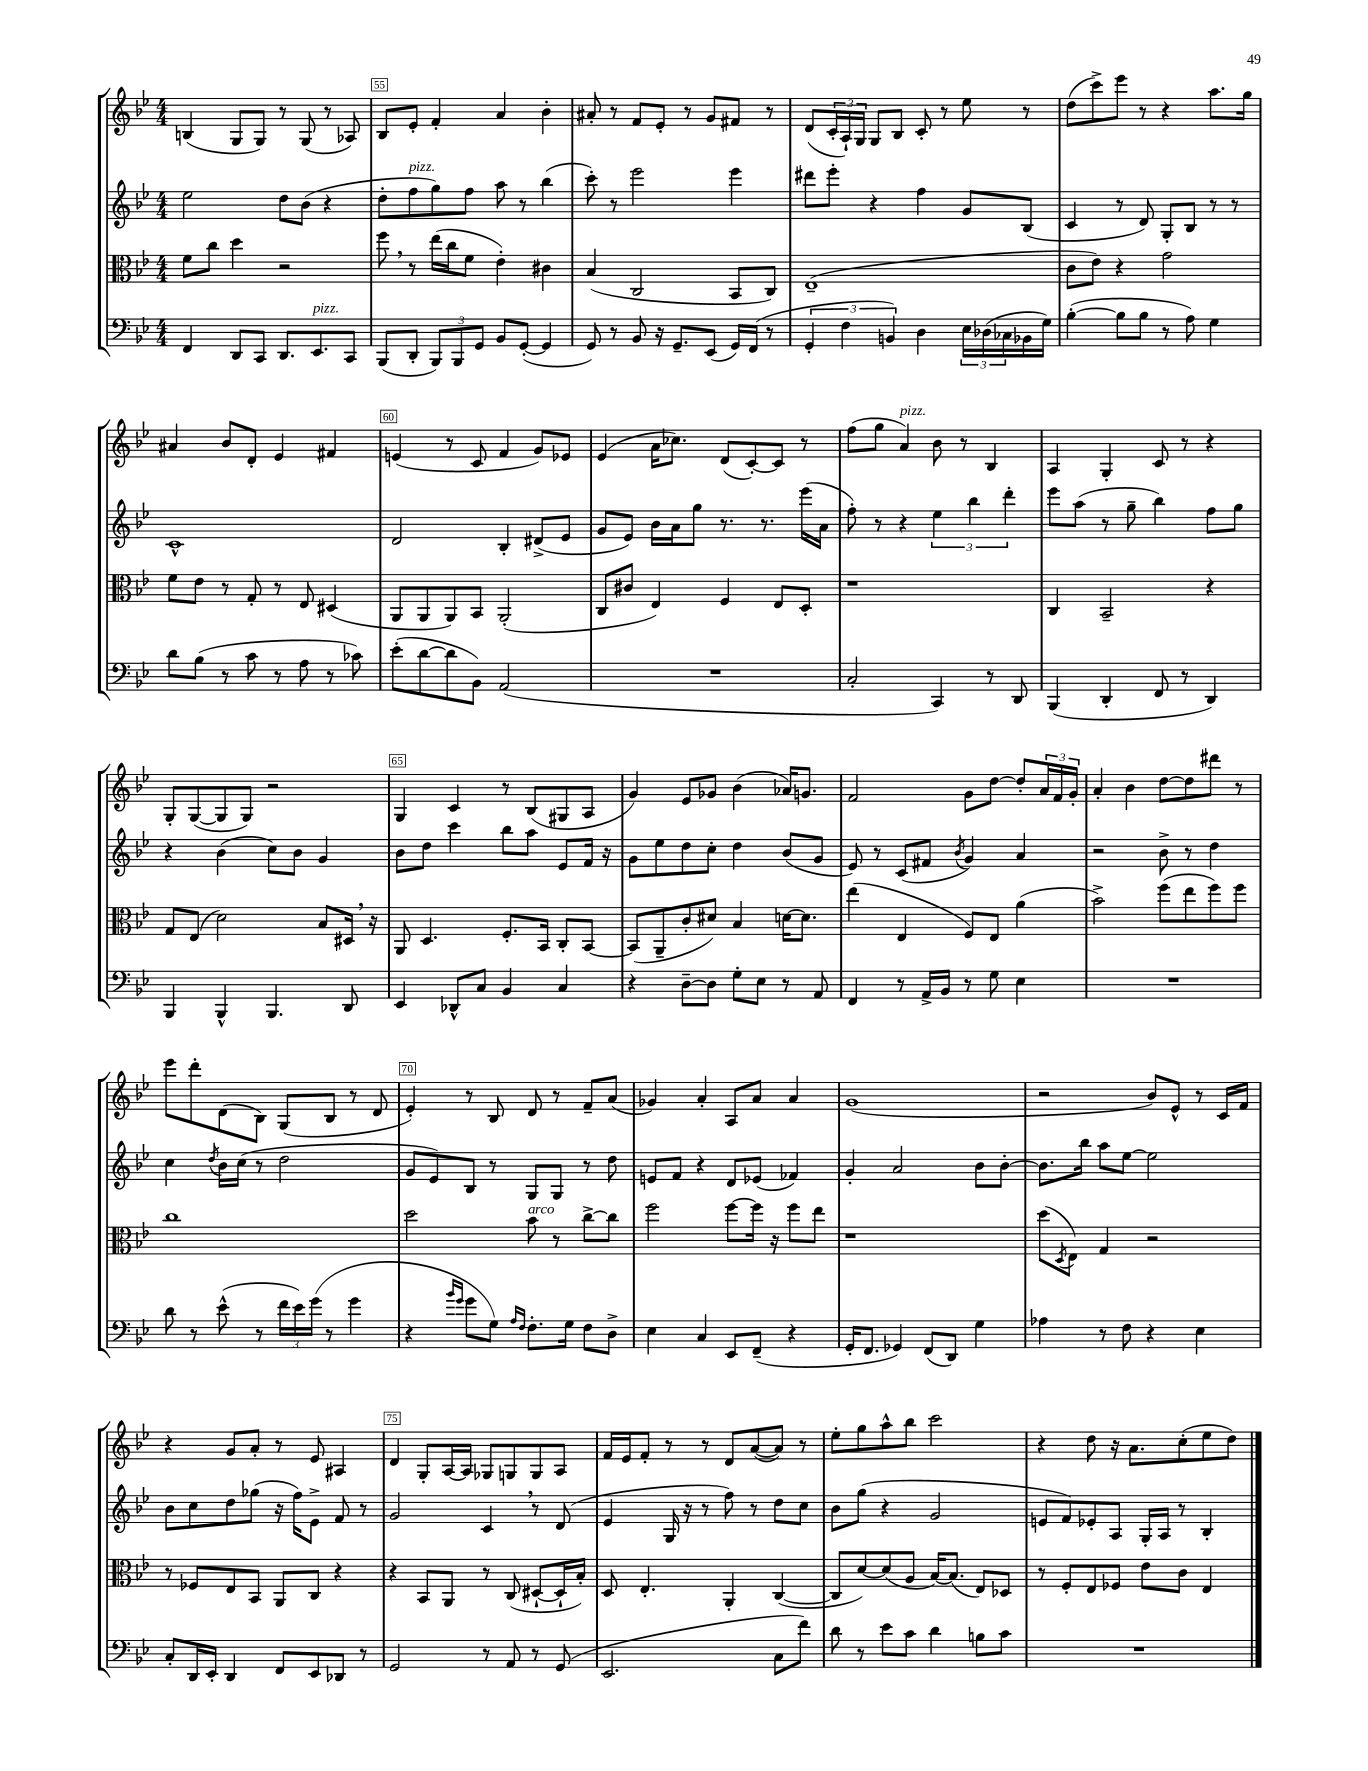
<<
\new StaffGroup <<
\new Staff = "s0" {
    \clef treble \key bes \major \numericTimeSignature \time 4/4
    b4( g8 g8) r8 g8( r8 aes8) |
    bes8 ees'8-. f'4-. a'4 bes'4-. |
    ais'8-. r8 f'8 ees'8-. r8 g'8 fis'8 r8 |
    d'8( \tuplet 3/2 { c'16-. a16-!) g16 } g8 bes8 c'8-. r8 ees''8 r8 |
    d''8( c'''8->) ees'''8 r8 r4 a''8. g''16 |
    ais'4 bes'8 d'8-. ees'4 fis'4 |
    e'4( r8 c'8 f'4 g'8) ees'8 |
    ees'4( a'16 ces''8.) d'8( c'8~-.) c'8 r8 |
    f''8( g''8 a'4^\markup { \italic "pizz." }) bes'8 r8 bes4 |
    a4 g4-. c'8 r8 r4 |
    g8-. g8~( g8 g8) r2 |
    g4 c'4 r8 bes8( gis8 a8 |
    g'4) ees'8 ges'8 bes'4( aes'16) g'8. |
    f'2 g'8 d''8~ d''8-. \tuplet 3/2 { a'16 f'16 g'16-. } |
    a'4-. bes'4 d''8~ d''8 dis'''8 r8 |
    ees'''8 d'''8-. d'8( bes8) g8( bes8 r8 d'8 |
    ees'4-.) r8 bes8 d'8 r8 f'8-- a'8( |
    ges'4) a'4-. a8 a'8 a'4 |
    g'1( |
    r2 bes'8) ees'8-^ r8 c'16 f'16 |
    r4 g'8 a'8-. r8 ees'8 ais4 |
    d'4 g8-. a16~ a16 ges8 g8 g8 a8 |
    f'16 ees'16 f'8-. r8 r8 d'8 a'8~( a'8) r8 |
    ees''8-. g''8 a''8-^ bes''8 c'''2 |
    r4 d''8 r16 a'8. c''8-.( ees''8 d''8) \bar "|." |
}
\new Staff = "s1" {
    \clef treble \key bes \major \numericTimeSignature \time 4/4
    ees''2 d''8 bes'8( r4 |
    d''8-. f''8^\markup { \italic "pizz." } g''8) f''8 a''8 r8 bes''4( |
    c'''8-.) r8 ees'''2 ees'''4 |
    dis'''8 ees'''8-. r4 f''4 g'8 bes8( |
    c'4 r8 d'8) g8-. bes8 r8 r8 |
    c'1-^ |
    d'2 bes4-. dis'8->( ees'8 |
    g'8 ees'8) bes'16 a'16 g''8 r8. r8. ees'''16( a'16 |
    f''8-.) r8 r4 \tuplet 3/2 { ees''4 bes''4 d'''4-. } |
    ees'''8 a''8( r8 g''8-- bes''4) f''8 g''8 |
    r4 bes'4( c''8) bes'8 g'4 |
    bes'8 d''8 c'''4 bes''8 a''8 ees'8 f'16 r16 |
    g'8 ees''8 d''8 c''8-. d''4 bes'8( g'8 |
    ees'8) r8 c'8( fis'8 \acciaccatura { bes'8 } g'4) a'4 |
    r2 bes'8-> r8 d''4 |
    c''4 \acciaccatura { d''8 } bes'16 c''16( r8 d''2 |
    g'8 ees'8) bes8 r8 g8 g8 r8 d''8 |
    e'8 f'8 r4 d'8 ees'8( fes'4) |
    g'4-. a'2 bes'8 bes'8~-. |
    bes'8. bes''16 a''8 ees''8~ ees''2 |
    bes'8 c''8 d''8 ges''8( r16 f''16) ees'8-> f'8 r8 |
    g'2 c'4 \breathe r8 d'8( |
    ees'4 g16 r16 r8 f''8) r8 d''8 c''8 |
    bes'8 g''8( r4 g'2 |
    e'8 f'8) ees'8-. a8 g16-. a16 r8 bes4-. \bar "|." |
}
\new Staff = "s2" {
    \clef alto \key bes \major \numericTimeSignature \time 4/4
    f'8 c''8 d''4 r2 |
    f''8 \breathe r8 ees''16( c''16 f'8 ees'4-.) cis'4 |
    bes4( c2 bes,8 c8) |
    ees1--( |
    c'8 ees'8) r4 g'2 |
    f'8 ees'8 r8 g8-. r8 ees8 dis4( |
    a,8 a,8 a,8) bes,8 a,2-.( |
    c8 cis'8 ees4) f4 ees8 d8-. |
    r1 |
    c4 bes,2-- r4 |
    g8 ees8( d'2) bes8 dis16 \breathe r16 |
    a,8 d4. f8.-. bes,16 c8-. bes,8~ |
    bes,8( a,8-- c'8-. dis'8) bes4 d'16~ d'8. |
    ees''4( ees4 f8) ees8 a'4( |
    bes'2->) f''8( ees''8 f''8) f''8 |
    c''1 |
    d''2 bes'8^\markup { \italic "arco" } r8 c''8~-> c''8 |
    f''2 f''8~ f''16 r16 f''8 ees''8 |
    r1 |
    d''8( \acciaccatura { d8 } ees8) g4 r2 |
    r8 fes8 ees8 bes,8 a,8 c8 r4 |
    r4 bes,8 a,8 r8 c8( dis8~-! dis16-! bes16-.) |
    d8 ees4.-. a,4-. c4~( |
    c8 d'8~) d'8( a8 bes16~) bes8.( ees8) des8 |
    r8 f8-. ees8 fes8 ees'8 c'8 ees4 \bar "|." |
}
\new Staff = "s3" {
    \clef bass \key bes \major \numericTimeSignature \time 4/4
    f,4 d,8 c,8 d,8. ees,8.^\markup { \italic "pizz." } c,8 |
    bes,,8( d,8-. \tuplet 3/2 { bes,,8) bes,,8 g,8 } bes,8 g,8~-.( g,4 |
    g,8) r8 bes,8 r16 g,8.-- ees,8( g,16) f,16( r8 |
    \tuplet 3/2 { g,4-. f4 b,4) } d4 \tuplet 3/2 { ees16 des16( ces16 } bes,16 g16) |
    bes4~-.( bes8 bes8 r8 a8) g4 |
    d'8 bes8( r8 c'8 r8 a8 r8 ces'8) |
    ees'8-.( d'8~ d'8 bes,8) a,2( |
    R1 |
    c2-. c,4) r8 d,8 |
    bes,,4( d,4-. f,8 r8 d,4) |
    bes,,4 bes,,4-^ bes,,4. d,8 |
    ees,4 des,8-^ c8 bes,4 c4 |
    r4 d8~-- d8 g8-. ees8 r8 a,8 |
    f,4 r8 a,16-> bes,16 r8 g8 ees4 |
    R1 |
    d'8 r8 ees'8-^( r8 \tuplet 3/2 { f'16 ees'16) g'16( } r8 g'4 |
    r4 \grace { bes'16 g'16 } g'8 g8) \grace { a16 f16 } f8.-. g16 f8 d8-> |
    ees4 c4 ees,8 f,8--( r4 |
    g,16-. f,8. ges,4) f,8( d,8) g4 |
    aes4 r8 f8 r4 ees4 |
    c8-. d,16 ees,16-. d,4 f,8 ees,8 des,8 r8 |
    g,2 r8 a,8 r8 g,8( |
    ees,2. c8 f'8) |
    d'8 r8 ees'8 c'8 d'4 b8 c'8 |
    R1 \bar "|." |
}
>>
>>
\layout { \context { \Score currentBarNumber = #54 \override BarNumber.break-visibility = ##(#f #t #t) barNumberVisibility = #(every-nth-bar-number-visible 5) \override BarNumber.stencil = #(make-stencil-boxer 0.1 0.3 ly:text-interface::print) } }
